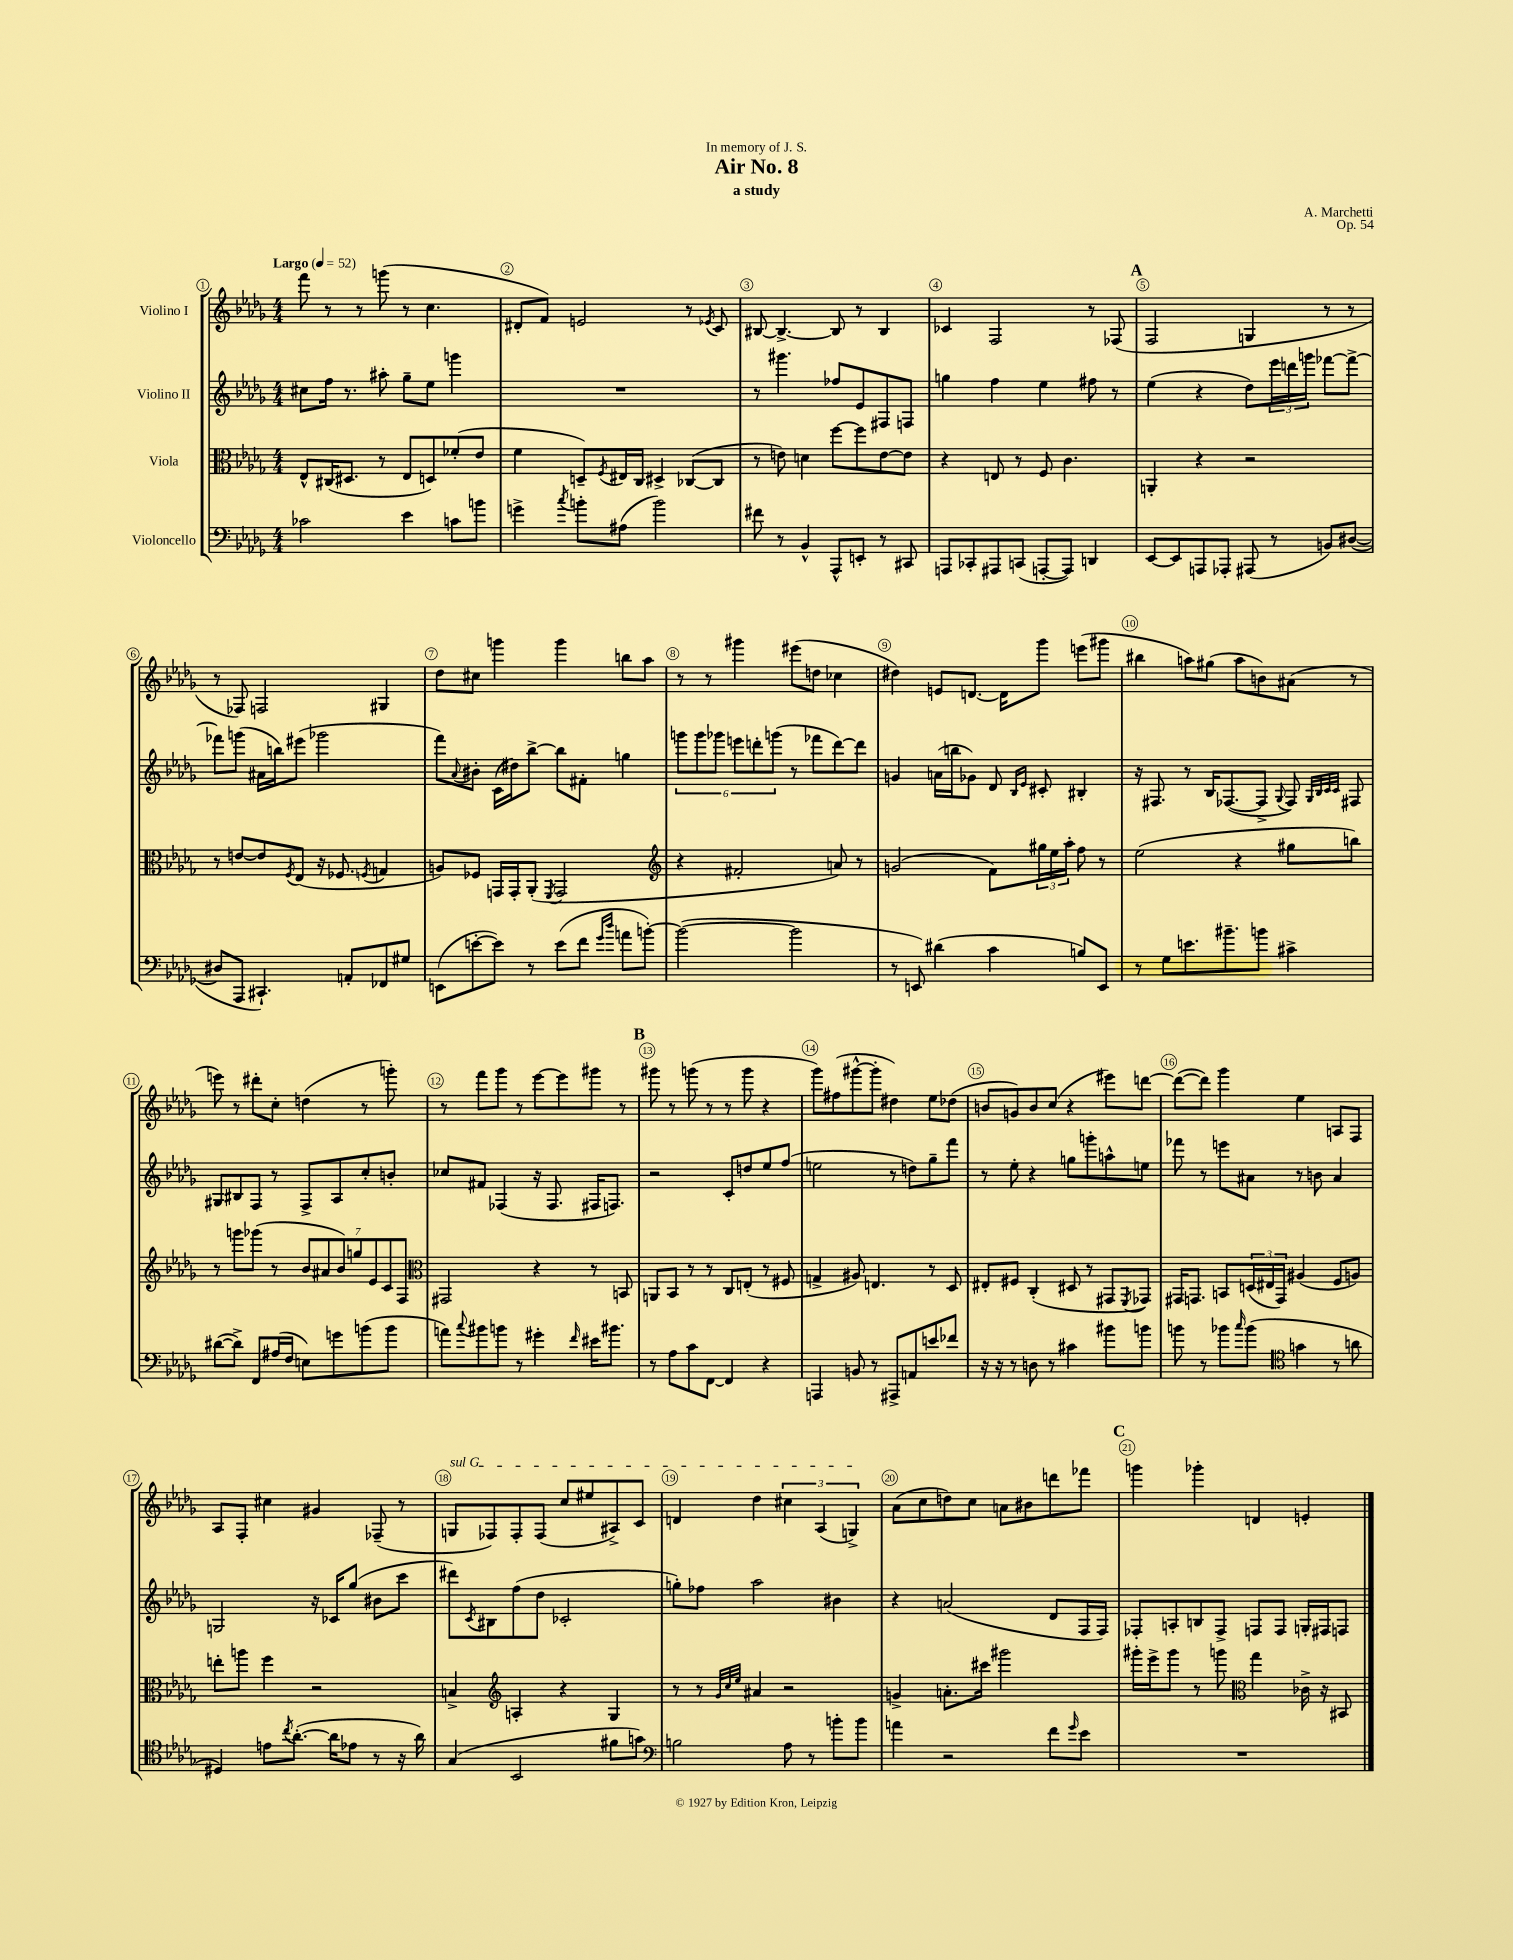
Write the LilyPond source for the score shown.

\header { title = "Air No. 8" composer = "A. Marchetti" subtitle = "a study" dedication = "In memory of J. S." opus = "Op. 54" }
<<
\new StaffGroup <<
\new Staff = "s0" \with { instrumentName = "Violino I" } {
    \clef treble \key des \major \numericTimeSignature \time 4/4 \tempo "Largo" 4 = 52
    f'''8 r8 r8 g'''8( r8 c''4. |
    dis'8-. f'8) e'2 r8 \acciaccatura { ees'8 } c'8 |
    bis8~ bis4.~-> bis8 r8 bis4 |
    ces'4 f2 r8 fes8( |
    \mark \markup { \bold "A" } f2 g4 r8 r8 |
    r8 fes8) f2 gis4 |
    des''8 cis''8 g'''4 g'''4 b''8 aes''8 |
    r8 r8 gis'''4 eis'''8( d''8 ces''4 |
    dis''4) e'8 d'8.~ d'16 ges'''8 e'''8( gis'''8 |
    bis''4 a''8) gis''8( a''8 b'8) ais'8( r8 |
    e'''8) r8 dis'''8-. c''8-. d''4( r8 g'''8-.) |
    r8 f'''8 ges'''8 r8 ees'''8~ ees'''8 gis'''8 r8 |
    \mark \markup { \bold "B" } gis'''8 r8 g'''8( r8 r8 g'''8 r4 |
    ges'''8) fis''8( gis'''8~-^ gis'''8-. dis''4) ees''8 des''8( |
    b'8 g'8) b'8 c''8( r4 eis'''8) d'''8~ |
    d'''8~( d'''8) ges'''4 ees''4 a8 f8 |
    aes8 f8-. cis''4 gis'4 fes8--( r8 |
    \once \override TextSpanner.bound-details.left.text = \markup { \italic "sul G" } g8\startTextSpan fes8) fes8-. fes8( c''8 eis''8 ais8->) c'8 |
    d'4 des''4 \tuplet 3/2 { cis''4 aes4( g4->\stopTextSpan) } |
    aes'8( c''8 d''8) c''8 a'8 bis'8 d'''8 fes'''8 |
    \mark \markup { \bold "C" } g'''4 ges'''4-. d'4 e'4-. \bar "|." |
}
\new Staff = "s1" \with { instrumentName = "Violino II" } {
    \clef treble \key des \major \numericTimeSignature \time 4/4
    cis''8 f''16 r8. ais''8-. ges''8-- ees''8 g'''4 |
    R1 |
    r8 gis'''4. fes''8 ees'8 fis8 f8 |
    g''4 f''4 ees''4 fis''8 r8 |
    \mark \markup { \bold "A" } ees''4( r4 des''8) \tuplet 3/2 { ees'''16 d'''16 g'''16 } fes'''8~ fes'''8~-> |
    fes'''8 g'''8( ais'16 b''16) eis'''8( ges'''2 |
    f'''8) \appoggiatura { aes'8 } bis'8-. c'16( dis''16) bes''8~-> bes''8 fis'8-. g''4 |
    \tuplet 6/4 { g'''8 g'''8 ges'''8 e'''8 d'''8-. g'''8( } r8 fes'''8 d'''8~) d'''8 |
    g'4 a'16( b''16 ges'8) des'8 \grace { bes16 ees'16 } cis'8-. bis4-. |
    r16 fis8. r8 bes16 fes8.~( fes8-> \appoggiatura { ges8 } fes8) \grace { ges32 bes32 c'32 c'32 } fis8 |
    gis8 bis8 f8 r8 f8-> aes8 c''8-. b'8-. |
    ces''8 fis'8 fes4( r16 fes8. fis16 f8.) |
    \mark \markup { \bold "B" } r2 c'8-. d''8 ees''8 f''8( |
    e''2 r8 d''8) ges''8-- f'''8 |
    r8 ees''8-. r4 g''8 g'''8-. a''8-^ e''8 |
    fes'''8 r8 e'''8 ais'8 r8 b'8 ais'4 |
    g2 r16 ces'16 ges''8( bis'8 c'''8 |
    dis'''8) \acciaccatura { c'8 } bis8 f''8( des''8 ces'2-. |
    g''8-.) fes''8 aes''2 bis'4 |
    r4 a'2( des'8 f16 f16) |
    \mark \markup { \bold "C" } fes8-. a8-. b8 fes8-> f8 f8 g16-. fis16 f8 \bar "|." |
}
\new Staff = "s2" \with { instrumentName = "Viola" } {
    \clef alto \key des \major \numericTimeSignature \time 4/4
    ees8-^ cis16( dis8. r8 ees8 d8) fes'8-.( ees'8 |
    f'4 d8--) \acciaccatura { f8 } eis16 c16 dis4-> ces8~( ces8 |
    r8 e'8) d'4 f''8~ f''8 e'8~ e'8 |
    r4 e8 r8 f8 c'4. |
    \mark \markup { \bold "A" } a,4-. r4 r2 |
    r8 e'8~ e'8 \acciaccatura { f8 } ees8( r16 fes8. \acciaccatura { f8 } g4 |
    a8) fes8 g,16 g,16-. aes,8-.( \acciaccatura { f,8 } g,2 |
    \clef treble r4 fis'2-. a'8) r8 |
    g'2( f'8) \tuplet 3/2 { gis''16 ees''16 aes''16-. } f''8 r8 |
    ees''2( r4 gis''8 b''8) |
    r8 g'''8 ges'''8( r8 \tuplet 7/4 { bes'8 ais'8 bes'8) g''8 ees'8 c'8 f8 } |
    \clef alto gis,2 r4 r8 b,8 |
    \mark \markup { \bold "B" } a,8 bes,8 r8 r8 c8 e8-.( r8 fis8 |
    g4-> ais8) e4. r8 des8 |
    eis8-. fis8 c4-.( dis8 r8 gis,8 \acciaccatura { f,8 } ges,8) |
    gis,16 g,8. b,8 \tuplet 3/2 { d16( eis16 g,16) } ais4( f8 a8) |
    e''8-. a''8 f''4 r2 |
    b4-> \clef treble a4-. r4 ges4 |
    r8 r8 \grace { ges'32 c''32 ees''32 } ais'4 r2 |
    g'4-> a'8.-. cis'''16 gis'''2 |
    \mark \markup { \bold "C" } gis'''16-. ees'''16-> gis'''8 r8 g'''8 \clef alto ges''4 ces'16-> r16 bis,8 \bar "|." |
}
\new Staff = "s3" \with { instrumentName = "Violoncello" } {
    \clef bass \key des \major \numericTimeSignature \time 4/4
    ces'2 ees'4 c'8 b'8 |
    g'4-> \acciaccatura { c''8 } b'8-. ais8( b'2) |
    fis'8 r8 bes,4-^ aes,,8-^ e,8-. r8 cis,8 |
    a,,8 ces,8-. ais,,8 c,8( a,,8~-. a,,8) d,4 |
    \mark \markup { \bold "A" } ees,8~ ees,8 a,,8 aes,,8-. ais,,8( r8 b,8) dis8~( |
    dis8 aes,,8 cis,4.-!) a,8-. fes,8 gis8 |
    e,8( e'8~-. e'8) r8 e'8( f'8 \grace { ges'16 des''16 } a'8 b'8~-.) |
    b'2~( b'2 |
    r8 e,8) dis'4( c'4 b8) e,8 |
    r8 ges8 e'8. bis'8.-- b'8 cis'4-> |
    dis'8~( dis'8->) f,8 ais16( f16 e8) g'8 b'8( b'8 |
    a'8) \appoggiatura { c''8 } bis'8 b'8 r8 gis'4-. \grace { f'16 } eis'16 bis'8. |
    \mark \markup { \bold "B" } r8 aes8 c'8 f,8~ f,4 r4 |
    a,,4 b,8 r8 ais,,8-> a,8 e'8 fes'8 |
    r16 r16 r8 d8 r8 cis'4 bis'8 b'8 |
    b'8 r8 bes'8 \grace { c''16 } bes'8( \clef tenor g'4 r8 a'8 |
    dis4) e'8 \acciaccatura { c''8 } aes'8.~-.( aes'16 ees'8 r8 r16 aes'16) |
    ges4( bes,2 fis'8 g'8) |
    \clef bass b2 aes8 r8 b'8-. b'8 |
    a'4 r2 f'8 \grace { ges'16 } ees'8 |
    \mark \markup { \bold "C" } R1 \bar "|." |
}
>>
>>
\layout { \context { \Score \override BarNumber.break-visibility = ##(#f #t #t) barNumberVisibility = #all-bar-numbers-visible \override BarNumber.stencil = #(make-stencil-circler 0.1 0.3 ly:text-interface::print) } }
